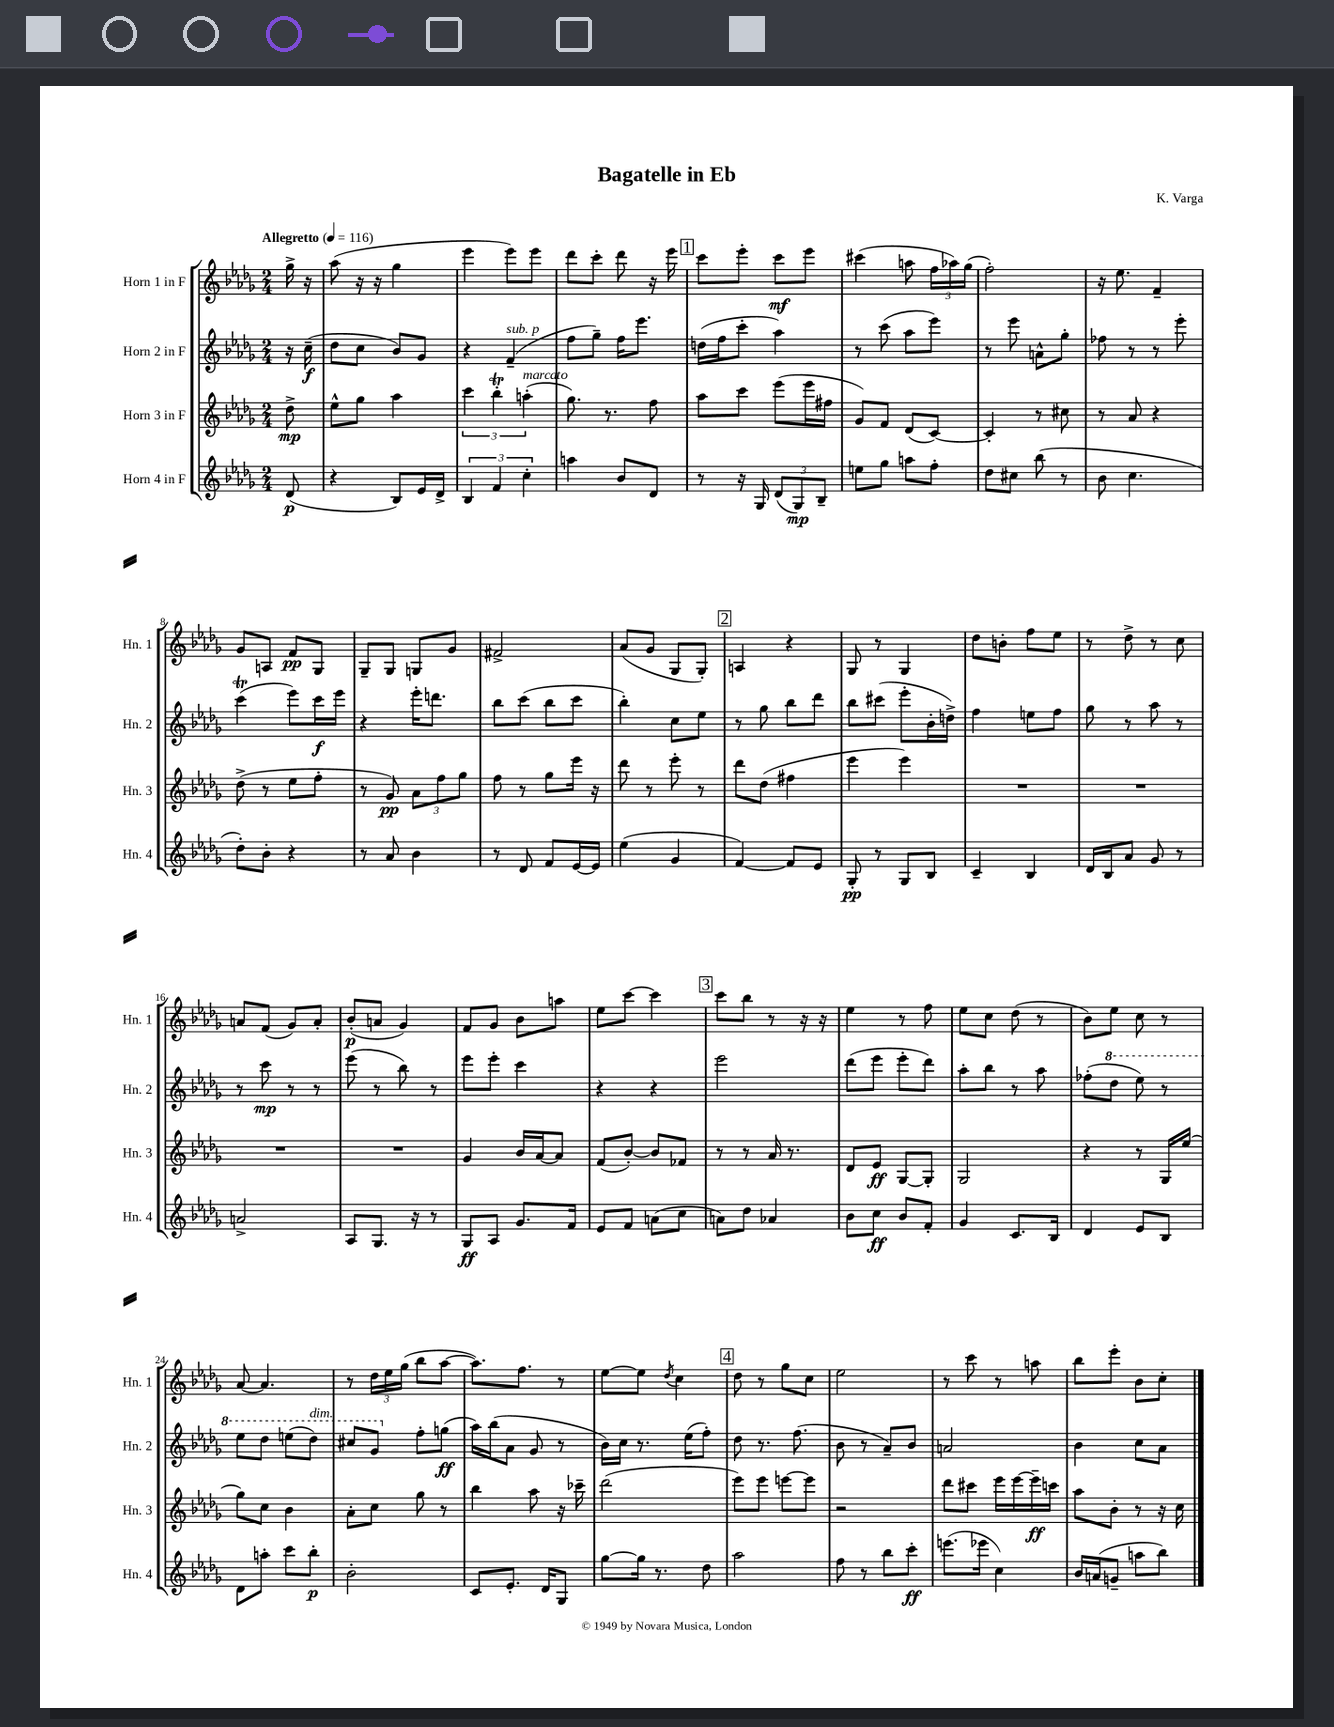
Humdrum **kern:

**kern	**dynam	**kern	**dynam	**kern	**dynam	**kern	**dynam
*part4	*part4	*part3	*part3	*part2	*part2	*part1	*part1
*staff4	*staff4	*staff3	*staff3	*staff2	*staff2	*staff1	*staff1
*I"Horn 4 in F	*	*I"Horn 3 in F	*	*I"Horn 2 in F	*	*I"Horn 1 in F	*
*I'Hn. 4	*	*I'Hn. 3	*	*I'Hn. 2	*	*I'Hn. 1	*
*clefG2	*	*clefG2	*	*clefG2	*	*clefG2	*
*k[b-e-a-d-g-]	*	*k[b-e-a-d-g-]	*	*k[b-e-a-d-g-]	*	*k[b-e-a-d-g-]	*
*M2/4	*	*M2/4	*	*M2/4	*	*M2/4	*
*MM116	*	*MM116	*	*MM116	*	*MM116	*
=	=	=	=	=	=	=	=
!	!	!	!	!	!	!LO:TX:a:B:t=Allegretto	!
(8d-/	p	8dd-^\	mp	16r	.	16gg-^\	.
.	.	.	.	(16cc~\	f	16r	.
=1	=1	=1	=1	=1	=1	=1	=1
4r	.	8ee-^^\L	.	8dd-\L	.	(8aa-\	.
.	.	8gg-\J	.	8cc\J	.	16r	.
.	.	.	.	.	.	16r	.
8B-/L)	.	4aa-\	.	8b-/L)	.	4gg-\	.
16e-/L	.	.	.	8g-/J	.	.	.
16d-^/JJ	.	.	.	.	.	.	.
=2	=2	=2	=2	=2	=2	=2	=2
6B-/	.	6ccc\	.	4r	.	4eee-\	.
6f/	.	6bb-T'\	.	.	.	.	.
!	!	!	!	!LO:TX:a:i:t=sub. p	!	!	!
.	.	.	.	(4f~/	.	8eee-\L)	.
!	!	!LO:TX:a:i:t=marcato	!	!	!	!	!
6cc'\	.	(6aan'\	.	.	.	.	.
.	.	.	.	.	.	8eee-\J	.
=3	=3	=3	=3	=3	=3	=3	=3
4aan\	.	8.gg-\)	.	8ff\L	.	8ddd-\L	.
.	.	.	.	8gg-~\J)	.	8ccc'\J	.
.	.	8.r	.	.	.	.	.
8b-/L	.	.	.	16ff\KL	.	8ddd-\	.
.	.	.	.	8.eee-\J	.	.	.
8d-/J	.	8ff\	.	.	.	16r	.
.	.	.	.	.	.	16eee-\	.
!!LO:REH:place=s1:t=1
=4	=4	=4	=4	=4	=4	=4	=4
8r	.	8aa-\L	.	(16ddn\LL	.	8ccc\L	.
.	.	.	.	16ff\J	.	.	.
16r	.	8ccc\J	.	8ccc'\J	.	8eee-'\J	.
16G-/	.	.	.	.	.	.	.
(12d-/L	.	(8eee-\L	.	4aa-\)	.	8ccc\L	mf
12G-/)	mp	.	.	.	.	.	.
.	.	16eee-\L	.	.	.	8eee-\J	.
12B-~/J	.	.	.	.	.	.	.
.	.	16ff#X\JJ	.	.	.	.	.
=5	=5	=5	=5	=5	=5	=5	=5
8een\L	.	8g-/L)	.	8r	.	(4ccc#X\	.
8gg-\J	.	8f/J	.	(8ccc\	.	.	.
8aan\L	.	(8d-/L	.	8aa-\L	.	8aan\	.
8ff'\J	.	[8c/J)	.	8eee-\J)	.	24ff\LL	.
.	.	.	.	.	.	24aa-X\)	.
.	.	.	.	.	.	(24gg-\JJ	.
=6	=6	=6	=6	=6	=6	=6	=6
8dd-\L	.	4c'/]	.	8r	.	2ff'\)	.
8cc#X\J	.	.	.	8eee-\	.	.	.
(8bb-\	.	8r	.	8an^^\L	.	.	.
8r	.	8cc#X\	.	8gg-'\J	.	.	.
=7	=7	=7	=7	=7	=7	=7	=7
8b-\	.	8r	.	8ff-X\	.	16r	.
.	.	.	.	.	.	8.ee-\	.
4.cc\	.	8a-/	.	8r	.	.	.
.	.	4r	.	8r	.	4f~/	.
.	.	.	.	8eee-'\	.	.	.
!!LO:LB:g=z
=8	=8	=8	=8	=8	=8	=8	=8
8dd-'\L)	.	(8dd-^\	.	(4ccct\	.	8g-/L	.
8b-'\J	.	8r	.	.	.	8An/J	.
4r	.	8ee-\L	.	8eee-\L)	.	8f/L	pp
.	.	8ff'\J	.	16ccc\L	f	8G-/J	.
.	.	.	.	16eee-\JJ	.	.	.
=9	=9	=9	=9	=9	=9	=9	=9
8r	.	8r	.	4r	.	8G-~/L	.
8a-/	.	8g-/)	pp	.	.	8G-/J	.
4b-\	.	12a-\L	.	16eee-'\KL	.	8Gn/L	.
.	.	.	.	8.dddn\J	.	.	.
.	.	12ff\	.	.	.	.	.
.	.	.	.	.	.	8g-/J	.
.	.	12gg-\J	.	.	.	.	.
=10	=10	=10	=10	=10	=10	=10	=10
8r	.	8ff\	.	8bb-\L	.	2f#X^/	.
8d-/	.	8r	.	(8ccc\J	.	.	.
8f/L	.	8gg-\L	.	8bb-\L	.	.	.
[16e-/L	.	16eee-\Jk	.	8ccc\J	.	.	.
16e-/JJ]	.	16r	.	.	.	.	.
=11	=11	=11	=11	=11	=11	=11	=11
(4ee-\	.	8ddd-\	.	4bb-'\)	.	(8a-/L	.
.	.	8r	.	.	.	8g-/J	.
4g-/	.	8eee-'\	.	8cc\L	.	8G-/L	.
.	.	8r	.	8ee-\J	.	8G-'/J)	.
!!LO:REH:place=s1:t=2
=12	=12	=12	=12	=12	=12	=12	=12
[4f/)	.	8ddd-\L	.	8r	.	4An/	.
.	.	(8dd-\J	.	8gg-\	.	.	.
8f/L]	.	4ff#X\	.	8bb-\L	.	4r	.
8e-/J	.	.	.	8ddd-\J	.	.	.
=13	=13	=13	=13	=13	=13	=13	=13
8G-'/	pp	4eee-\	.	8bb-\L	.	8G-/	.
8r	.	.	.	(8ccc#X\J	.	8r	.
8G-/L	.	4eee-\)	.	8eee-'\L	.	4G-/	.
8B-/J	.	.	.	16b-'\L	.	.	.
.	.	.	.	16ddn^\JJ)	.	.	.
=14	=14	=14	=14	=14	=14	=14	=14
4c~/	.	2r	.	4ff\	.	8dd-\L	.
.	.	.	.	.	.	8bn'\J	.
4B-/	.	.	.	8een\L	.	8ff\L	.
.	.	.	.	8ff\J	.	8ee-\J	.
=15	=15	=15	=15	=15	=15	=15	=15
16d-/LL	.	2r	.	8gg-\	.	8r	.
16B-/J	.	.	.	.	.	.	.
8a-/J	.	.	.	8r	.	8dd-^\	.
8g-/	.	.	.	8aa-\	.	8r	.
8r	.	.	.	8r	.	8cc\	.
!!LO:LB:g=z
=16	=16	=16	=16	=16	=16	=16	=16
2an^/	.	2r	.	8r	.	8an/L	.
.	.	.	.	8ccc\	mp	(8f/J	.
.	.	.	.	8r	.	8g-/L)	.
.	.	.	.	8r	.	8a'/J	.
=17	=17	=17	=17	=17	=17	=17	=17
8A-/L	.	2r	.	(8eee-\	.	(8b-'/L	p
8.G-/J	.	.	.	8r	.	8an/J	.
.	.	.	.	8bb-\)	.	4g-/)	.
16r	.	.	.	.	.	.	.
8r	.	.	.	8r	.	.	.
=18	=18	=18	=18	=18	=18	=18	=18
8G-/L	ff	4g-/	.	8eee-\L	.	8f/L	.
8A-/J	.	.	.	8eee-'\J	.	8g-/J	.
8.g-/L	.	16b-/LL	.	4ccc\	.	8b-\L	.
.	.	[16a-/J	.	.	.	.	.
.	.	8a-/J]	.	.	.	8aan\J	.
16f/Jk	.	.	.	.	.	.	.
=19	=19	=19	=19	=19	=19	=19	=19
8e-/L	.	(8f/L	.	4r	.	8ee-\L	.
8f/J	.	[8b-'/J)	.	.	.	[8ccc\J	.
(8an\L	.	8b-/L]	.	4r	.	4ccc\]	.
8cc\J	.	8f-X/J	.	.	.	.	.
!!LO:REH:place=s1:t=3
=20	=20	=20	=20	=20	=20	=20	=20
8an\L)	.	8r	.	2eee-\	.	8ccc\L	.
8dd-\J	.	8r	.	.	.	8bb-\J	.
4a-X/	.	16a-/	.	.	.	8r	.
.	.	8.r	.	.	.	.	.
.	.	.	.	.	.	16r	.
.	.	.	.	.	.	16r	.
=21	=21	=21	=21	=21	=21	=21	=21
8b-\L	.	8d-/L	.	(8ddd-\L	.	4ee-\	.
8cc\J	ff	8e-/J	ff	8eee-\J	.	.	.
8b-/L	.	[8G-/L	.	8eee-'\L	.	8r	.
8f'/J	.	8G-'/J]	.	8ddd-\J)	.	8ff\	.
=22	=22	=22	=22	=22	=22	=22	=22
4g-/	.	2G-/	.	8aa-'\L	.	8ee-\L	.
.	.	.	.	8bb-\J	.	8cc\J	.
8.c/L	.	.	.	8r	.	(8dd-\	.
.	.	.	.	8aa-\	.	8r	.
16B-/Jk	.	.	.	.	.	.	.
=23	=23	=23	=23	=23	=23	=23	=23
4d-/	.	4r	.	(8ff-X'\L	.	8b-\L)	.
*	*	*	*	*8va	*	*	*
.	.	.	.	8ddd-\J	.	8ee-\J	.
8e-/L	.	8r	.	8eee-\)	.	8cc\	.
8B-/J	.	16G-/LL	.	8r	.	8r	.
.	.	(16ee-/JJ	.	.	.	.	.
!!LO:LB:g=z
=24	=24	=24	=24	=24	=24	=24	=24
8d-\L	.	8gg-\L)	.	8eee-\L	.	[8a-/	.
8aan'\J	.	8cc\J	.	8ddd-\J	.	4.a-/]	.
8ccc\L	.	4b-\	.	(8eeen\L	.	.	.
!	!	!	!	!LO:TX:a:i:t=dim.	!	!	!
8bb-'\J	p	.	.	8ddd-\J)	.	.	.
=25	=25	=25	=25	=25	=25	=25	=25
2b-'\	.	8a-'\L	.	8ccc#X/L	.	8r	.
.	.	8cc\J	.	8gg-/J	.	24dd-\LL	.
.	.	.	.	.	.	24ee-\	.
.	.	.	.	.	.	(24gg-\JJ	.
*	*	*	*	*X8va	*	*	*
.	.	8gg-\	.	8ff'\L	.	8bb-\L	.
.	.	8r	.	(8ggn\J	ff	[8aa-\J	.
=26	=26	=26	=26	=26	=26	=26	=26
8c/L	.	4bb-\	.	16aa-\LL)	.	8.aa-\L])	.
.	.	.	.	(16bb-\J	.	.	.
8.e-'/J	.	.	.	8a-\J	.	.	.
.	.	.	.	.	.	8.ff\J	.
.	.	8aa-\	.	8g-/	.	.	.
16d-/KL	.	.	.	.	.	.	.
8G-/J	.	16r	.	8r	.	8r	.
.	.	16ccc-X~\	.	.	.	.	.
=27	=27	=27	=27	=27	=27	=27	=27
[8gg-\L	.	(2ddd-\	.	16b-\LL)	.	[8ee-\L	.
.	.	.	.	16cc\JJ	.	.	.
16gg-\Jk]	.	.	.	8.r	.	8ee-\J]	.
8.r	.	.	.	.	.	.	.
.	.	.	.	.	.	8qdd-/	.
.	.	.	.	.	.	4cc\	.
.	.	.	.	(16ee-\KL	.	.	.
8dd-\	.	.	.	8ff'\J)	.	.	.
!!LO:REH:place=s1:t=4
=28	=28	=28	=28	=28	=28	=28	=28
2aa-\	.	8eee-\L)	.	8dd-\	.	8dd-\	.
.	.	8eee-\J	.	8.r	.	8r	.
.	.	[8eeen\L	.	.	.	8gg-\L	.
.	.	.	.	(8.ff\	.	.	.
.	.	8eee\J]	.	.	.	8cc\J	.
=29	=29	=29	=29	=29	=29	=29	=29
8ff\	.	2r	.	8b-\	.	2ee-\	.
8r	.	.	.	8r	.	.	.
8bb-\L	.	.	.	8a-~/L)	.	.	.
8ccc'\J	ff	.	.	8b-/J	.	.	.
=30	=30	=30	=30	=30	=30	=30	=30
(8.eeen\L	.	8ddd-\L	.	2an/	.	8r	.
.	.	8ccc#X\J	.	.	.	8ccc\	.
16eee-X\Jk	.	.	.	.	.	.	.
4cc\)	.	16eee-\LL	.	.	.	8r	.
.	.	[16eee-\	.	.	.	.	.
.	.	16eee-~\]	ff	.	.	8aan\	.
.	.	16cccn\JJ	.	.	.	.	.
=31	=31	=31	=31	=31	=31	=31	=31
16b-/LL	.	8aa-\L	.	4b-\	.	8bb-\L	.
(16an/J	.	.	.	.	.	.	.
8gn~/J	.	8b-'\J	.	.	.	8eee-'\J	.
8aan\L	.	8r	.	8cc\L	.	8b-\L	.
8bb-\J)	.	16r	.	8a-\J	.	8cc'\J	.
.	.	16cc\	.	.	.	.	.
==	==	==	==	==	==	==	==
*-	*-	*-	*-	*-	*-	*-	*-
